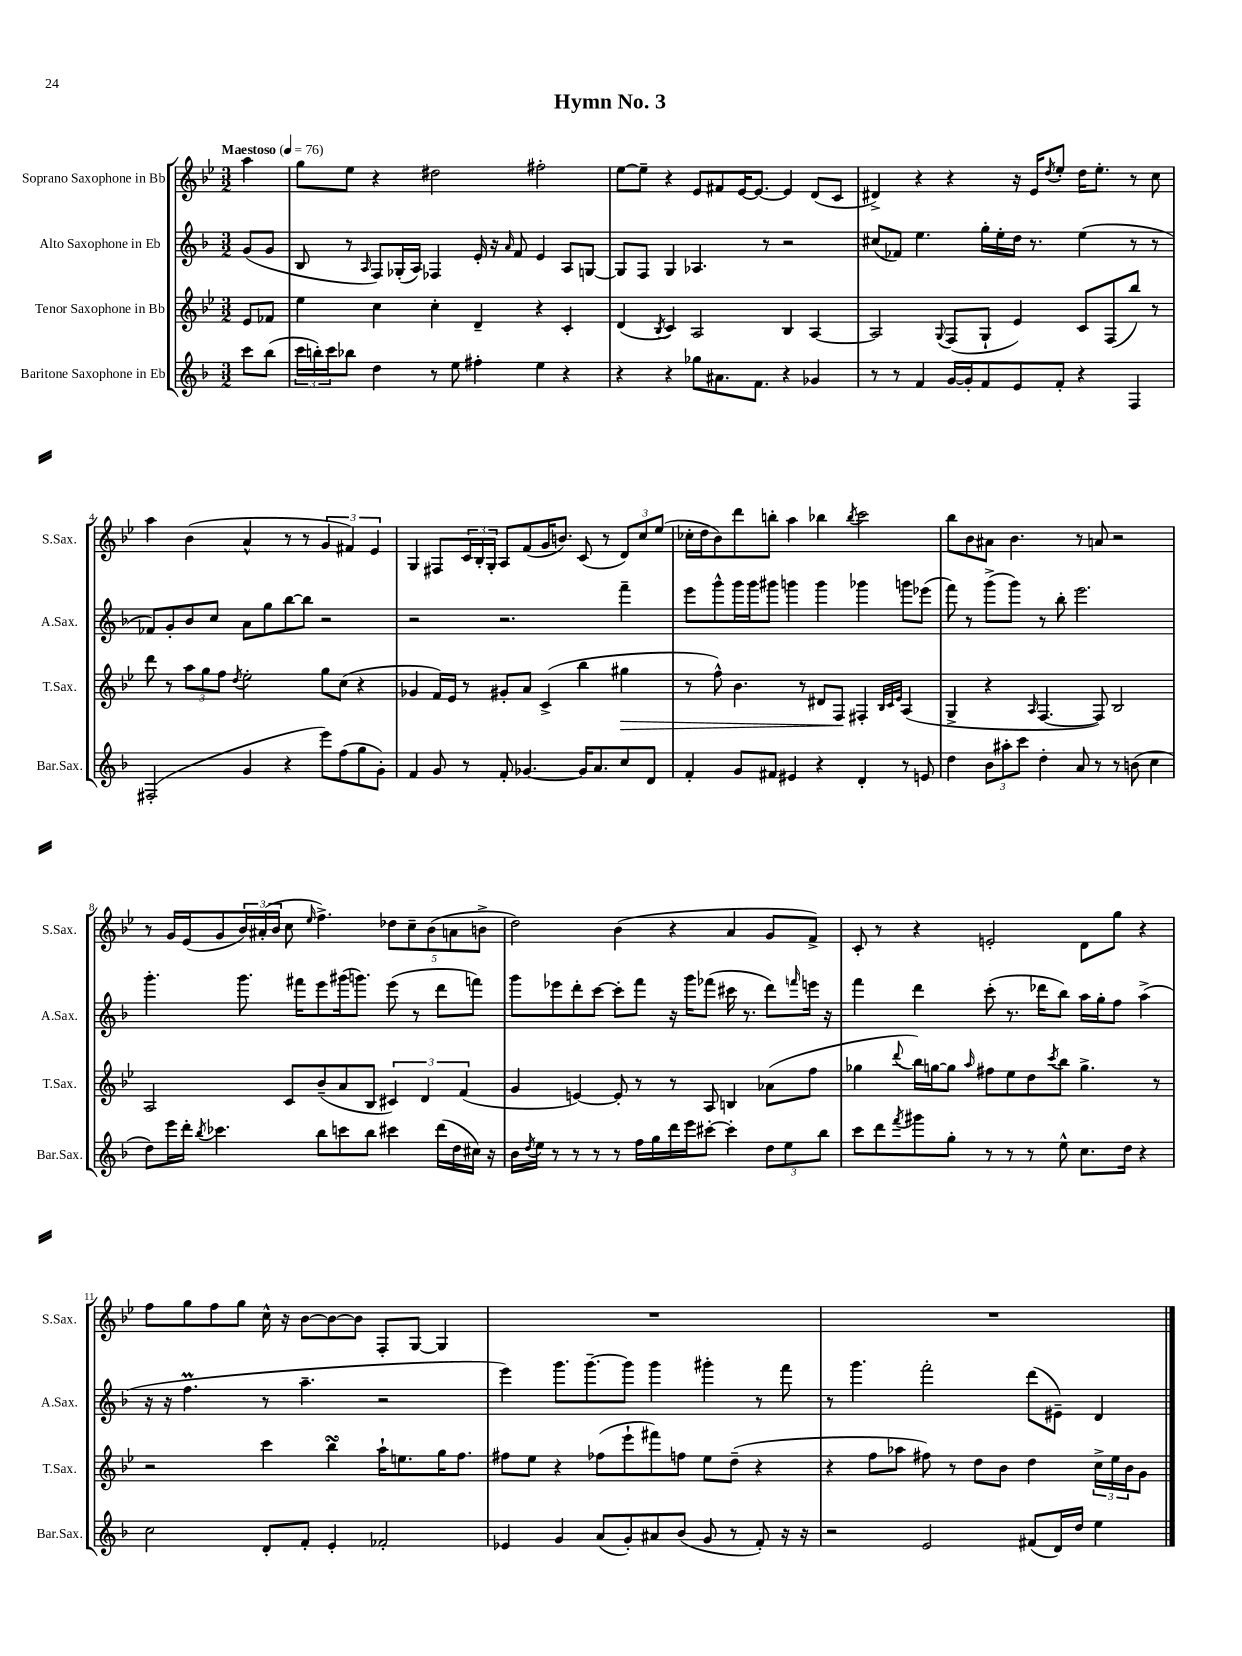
\header { title = "Hymn No. 3" }
<<
\new StaffGroup <<
\new Staff = "s0" \with { instrumentName = "Soprano Saxophone in Bb" shortInstrumentName = "S.Sax." } {
    \clef treble \key bes \major \numericTimeSignature \time 3/2 \partial 4 \tempo "Maestoso" 4 = 76
    a''4 |
    g''8 ees''8 r4 dis''2 fis''2-. |
    ees''8~ ees''8-- r4 ees'8 fis'8 ees'16~ ees'8.~ ees'4 d'8( c'8 |
    dis'4->) r4 r4 r16 ees'16 \acciaccatura { d''8 } ees''8-. d''16 ees''8.-. r8 c''8 |
    a''4 bes'4( a'4-^ r8 r8 \tuplet 3/2 { g'4 fis'4) ees'4 } |
    g4 fis8 \tuplet 3/2 { c'16 bes16-. g16-. } a8 f'8( g'16 b'8.) c'8( r8 \tuplet 3/2 { d'8) c''8 ees''8( } |
    ces''16-. d''16 bes'8) d'''8 b''8-. a''4 bes''4 \acciaccatura { bes''8 } c'''2 |
    bes''8 bes'8 ais'8 bes'4. r8 a'8 r2 |
    r8 g'16 ees'16( g'8 \tuplet 3/2 { bes'16) ais'16-.( bes'16 } c''8 \grace { ees''16 } f''4.->) \tuplet 5/4 { des''8 c''8-- bes'8( a'8 b'8-> } |
    d''2) bes'4( r4 a'4 g'8 f'8->) |
    c'8-. r8 r4 e'2-. d'8 g''8 r4 |
    f''8 g''8 f''8 g''8 c''16-^ r16 bes'8~ bes'8~ bes'8 f8-. g8~ g4 |
    R1. |
    R1. \bar "|." |
}
\new Staff = "s1" \with { instrumentName = "Alto Saxophone in Eb" shortInstrumentName = "A.Sax." } {
    \clef treble \key f \major \numericTimeSignature \time 3/2 \partial 4
    g'8( g'8 |
    bes8 r8 \grace { a16 } f8) ges16-.( a16) fes4 e'16-. r16 \grace { a'16 } f'8 e'4 a8 g8~ |
    g8 f8 g4 aes4. r8 r2 |
    cis''8( fes'8) e''4. g''16-. e''16-. d''16 r8. e''4( r8 r8 |
    fes'8) g'8-. bes'8 c''8 a'8 g''8 bes''8~ bes''8 r2 |
    r2 r2. f'''4-- |
    e'''8 g'''8-^ g'''16 g'''16 gis'''8 g'''4 g'''4 ges'''4 g'''8 ees'''8( |
    f'''8) r8 g'''8->( g'''8) r8 bes''8-. e'''2. |
    g'''4.-. g'''8. fis'''16 e'''8 gis'''16( g'''8.) e'''8( r8 d'''8 f'''8) |
    g'''8 ees'''8 d'''8-. c'''8~ c'''8-. f'''8 r16 g'''16 fes'''8( cis'''16 r8. d'''8) \grace { f'''16 } e'''16 r16 |
    f'''4 d'''4 c'''8-.( r8. des'''16 bes''8) a''16 g''16-. f''8 a''4->( |
    r16 r16 f''4.\prall r8 a''4.-- r2 |
    e'''4) g'''8. g'''8.~-- g'''8 g'''4 gis'''4-. r8 f'''8 |
    r8 g'''4. f'''2-. d'''8( eis'8--) d'4 \bar "|." |
}
\new Staff = "s2" \with { instrumentName = "Tenor Saxophone in Bb" shortInstrumentName = "T.Sax." } {
    \clef treble \key bes \major \numericTimeSignature \time 3/2 \partial 4
    ees'8 fes'8 |
    ees''4 c''4 c''4-. d'4-- r4 c'4-. |
    d'4( \acciaccatura { bes8 } c'4) a2 bes4 a4~ |
    a2 \appoggiatura { g8 } f8( g8-! ees'4) c'8 f8( bes''8) r8 |
    d'''8 r8 \tuplet 3/2 { a''8 g''8 f''8 } \acciaccatura { d''8 } ees''2-. g''8 c''8( r4 |
    ges'4 f'16) ees'16 r8 gis'8-. a'8 c'4->( bes''4 gis''4\> |
    r8 f''8-^) bes'4. r8 dis'8 f8\! fis4-. \grace { bes32 c'32 ees'32 } a4( |
    g4-> r4 \grace { a16 } f4.~ f8) bes2 |
    a2 c'8 bes'8--( a'8 bes8 \tuplet 3/2 { cis'4) d'4 f'4( } |
    g'4 e'4~) e'8-. r8 r8 a8 b4 aes'8( f''8 |
    ges''4 \appoggiatura { d'''8 } bes''16) g''16~ g''8 \grace { a''16 } fis''8 ees''8 d''8 \acciaccatura { c'''8 } bes''8 g''4.-> r8 |
    r2 c'''4 bes''4\turn a''16-! e''8. g''16 f''8. |
    fis''8 ees''8 r4 fes''8( ees'''8-! fis'''8) f''8 ees''8 d''8--( r4 |
    r4 f''8 aes''8 fis''8) r8 d''8 bes'8 d''4 \tuplet 3/2 { c''16-> ees''16 bes'16 } g'8 \bar "|." |
}
\new Staff = "s3" \with { instrumentName = "Baritone Saxophone in Eb" shortInstrumentName = "Bar.Sax." } {
    \clef treble \key f \major \numericTimeSignature \time 3/2 \partial 4
    c'''8 bes''8( |
    \tuplet 3/2 { c'''16 b''16-.) c'''16 } bes''8 d''4 r8 e''8 fis''4-. e''4 r4 |
    r4 r4 ges''8 ais'8. f'8. r4 ges'4 |
    r8 r8 f'4 g'16~ g'16-. f'8 e'8 f'8-. r4 f4 |
    fis2-.( g'4 r4 e'''8) f''8( g''8 g'8-.) |
    f'4 g'8 r8 f'8-. ges'4.~ ges'16 a'8. c''8 d'8 |
    f'4-. g'8 fis'8 eis'4 r4 d'4-. r8 e'8 |
    d''4 \tuplet 3/2 { bes'8 ais''8-. c'''8 } d''4-. a'8 r8 r8 b'8( c''4 |
    d''8) e'''16 d'''16-. \acciaccatura { bes''8 } ces'''4. bes''8 c'''8 bes''8 cis'''4 d'''16( d''16 cis''16) r16 |
    bes'16 \acciaccatura { d''8 } e''16 r8 r8 r8 r8 f''16 g''16 d'''16 e'''16 cis'''8~-. cis'''4-. \tuplet 3/2 { d''8 e''8 bes''8 } |
    c'''8 d'''8 \acciaccatura { f'''8 } gis'''8 g''8-. r8 r8 r8 e''8-^ c''8. d''16 r4 |
    c''2 d'8-. f'8-. e'4-. fes'2-. |
    ees'4 g'4 a'8( g'8-.) ais'8 bes'8( g'8 r8 f'8-.) r16 r16 |
    r2 e'2 fis'8( d'16) d''16 e''4 \bar "|." |
}
>>
>>
